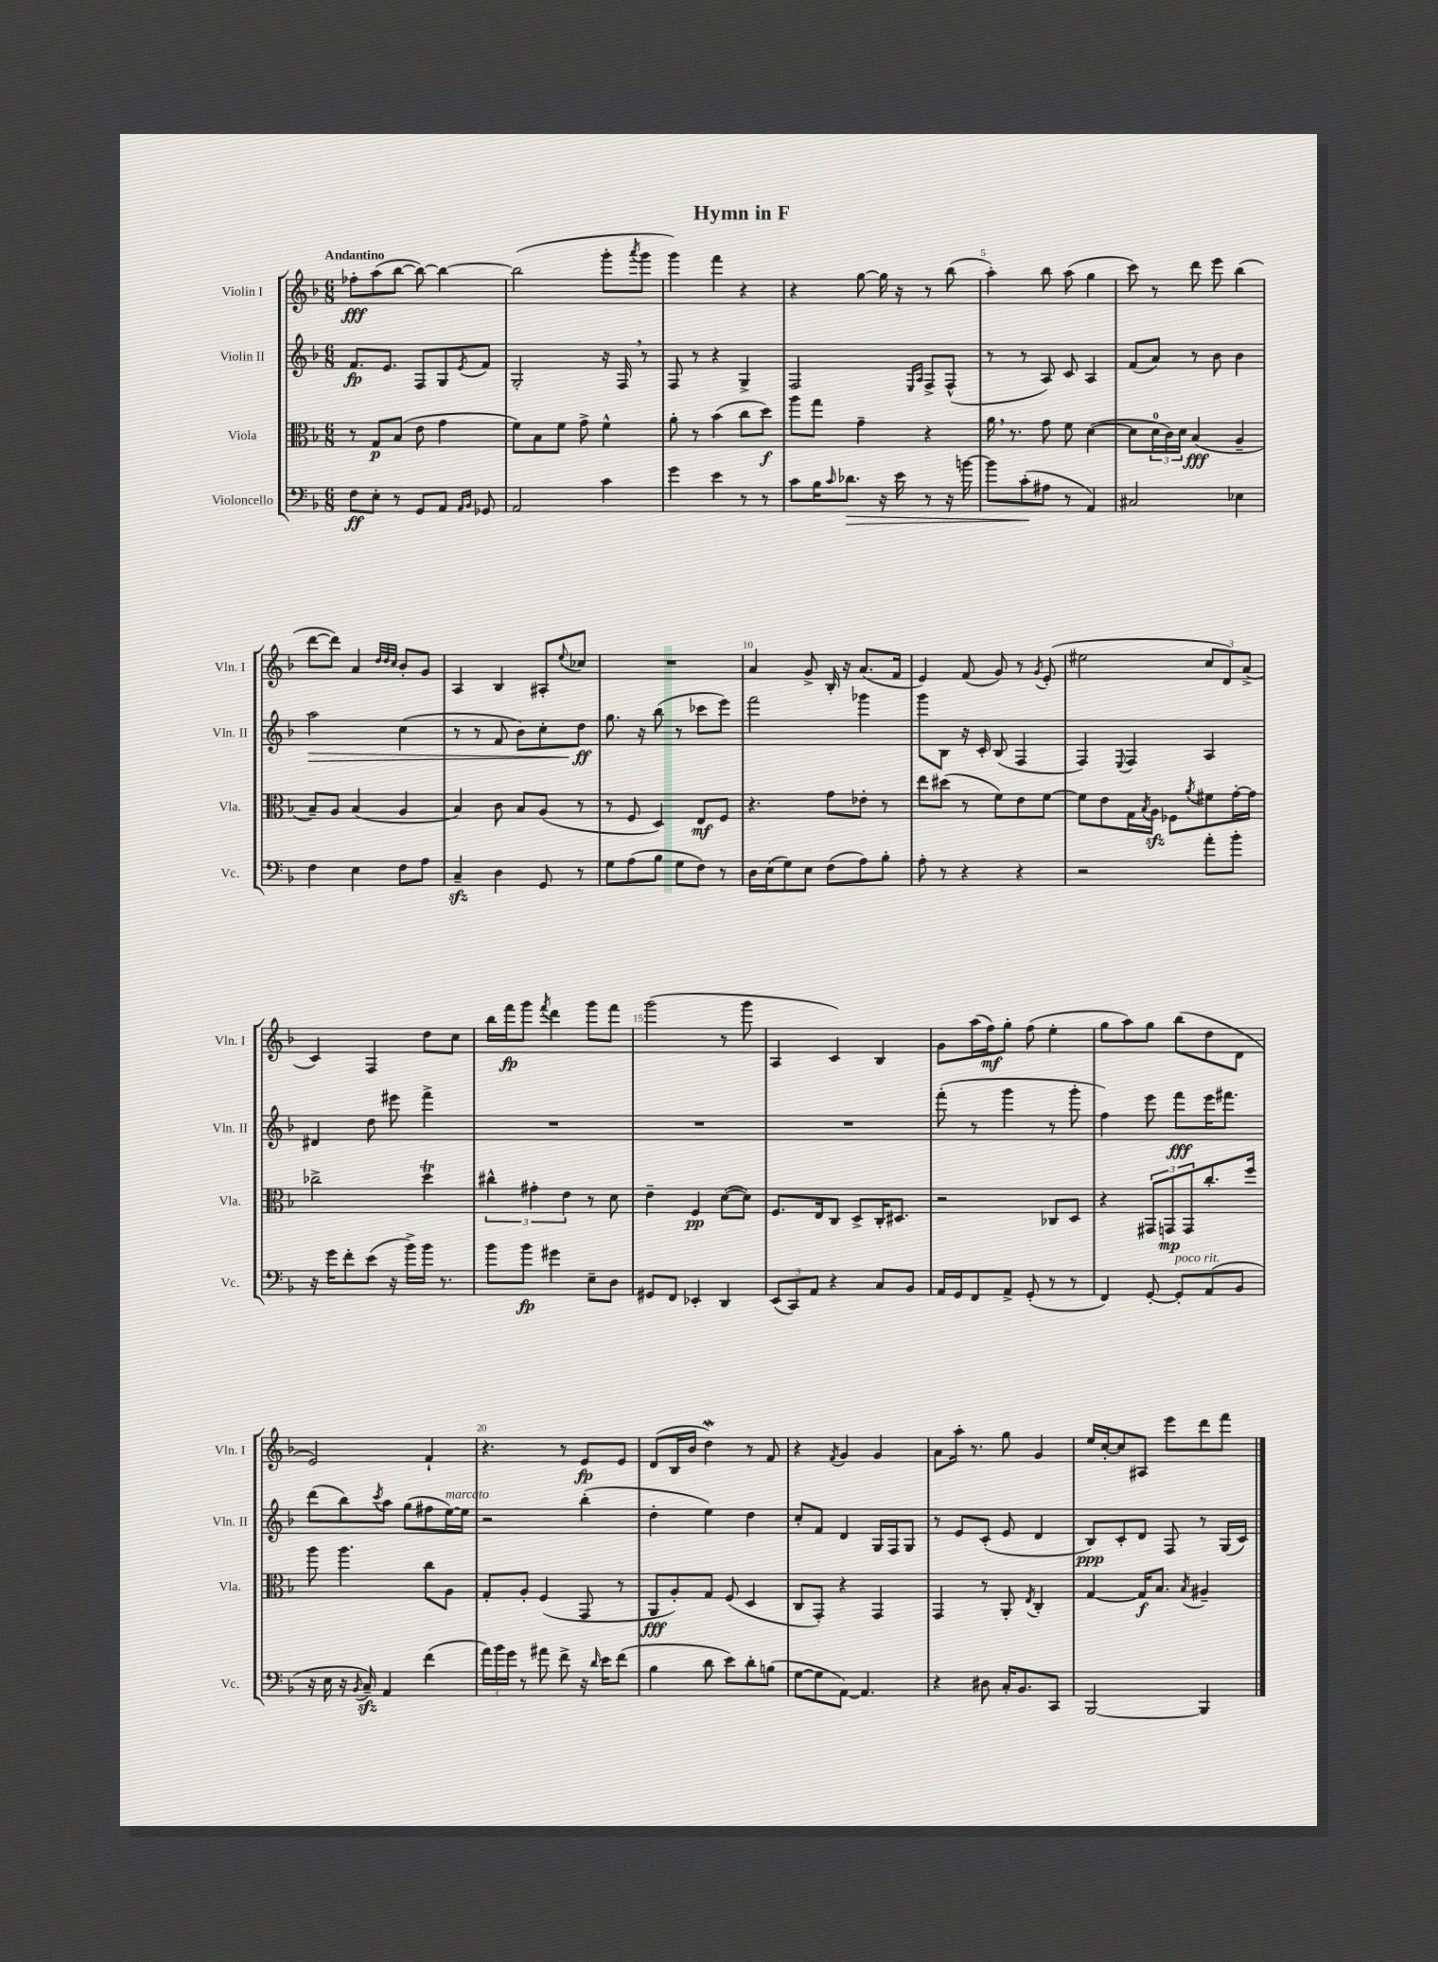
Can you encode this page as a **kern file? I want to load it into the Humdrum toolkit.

**kern	**kern	**kern	**kern
*staff4	*staff3	*staff2	*staff1
*clefF4	*clefC3	*clefG2	*clefG2
*k[b-]	*k[b-]	*k[b-]	*k[b-]
*M6/8	*M6/8	*M6/8	*M6/8
8F	8r	8.f	8ff-'
8E'	8G	.	(8aa
.	.	8.e	.
8r	(8B-	.	[8bb-
8GG	8e	8F	8bb-_)
8AA	4g	8G	4bb-_
16qqAA	.	.	.
16qqBB-	.	8qe	.
8GG-	.	8f	.
=	=	=	=
2AA	8f)	2G'	(2bb-]
.	8B-	.	.
.	8f	.	.
.	8g^	.	.
4c	4f^^	16r	8ggg'
.	.	16F	.
.	.	.	8qaaa
.	.	8r	8ggg
=	=	=	=
4g	8a'	8F	4ggg)
.	8r	8r	.
4e	(4b-	4r	4fff
8r	8cc	4G^	4r
8r	8dd)	.	.
=	=	=	=
8c	8aa	2F	4r
16B-	8gg	.	.
16qqc	.	.	.
8.d-	.	.	.
.	4g~	.	[8gg
16r	.	.	16gg]
16e	.	.	16r
.	.	16qqE	.
.	.	16qqA	.
8r	4r	8F^	8r
16r	.	(8F^^	(8bb-
[16b	.	.	.
=	=	=	=
8b]	16a	8r	4aa')
.	8.r	.	.
(8c'	.	8r	.
8A#	8g	8A)	8bb-
8r	8f	8c	(8aa
4AA)	([4d	4A	4gg
=	=	=	=
2C#	8d]	(8f	8ccc)
.	24d	8a)	8r
.	24c)	.	.
.	24d	.	.
.	(4B-	8r	8ddd
.	.	8b-	8eee
4E-	4A~	4b-	(4bb-
=	=	=	=
4F	8B-~)	2aa	[8ddd
.	8A	.	8ddd])
4E	(4B-	.	4a
.	.	.	32qqdd
.	.	.	32qqdd
.	.	.	32qqcc
8F	4A	(4cc	8b-'
8A	.	.	8g
=	=	=	=
4C~	4B-)	8r	4A
.	.	8r	.
4D	8c	8f	4B-
.	8B-	8b-)	.
8GG	(8A	8cc'	8A#'
.	.	.	8qqee
8r	8r	8dd	8cc-
=	=	=	=
8G	8r	8.gg	2.r
(8A	8F	.	.
.	.	16r	.
8B-	4D)	(8bb-	.
8G	.	8r	.
8F)	8E	8ccc-	.
8r	8F	8eee)	.
=	=	=	=
16D	4.r	2fff	4a
(16E	.	.	.
8G)	.	.	.
8E	.	.	8g^
(8F	8g	.	16B-'
.	.	.	16r
8A)	8e-'	4ggg-	(8.a
8B-'	8r	.	.
.	.	.	16f
=	=	=	=
8A'	8ee	8ggg	4e)
8r	(8dd#	8B-	.
4r	8r	16r	(8f
.	.	16c'	.
.	8f)	(8B-	8g)
4r	8e	4F	8r
.	.	.	8qg
.	[8f	.	(8e'
=	=	=	=
2r	8f]	4F)	2ee#
.	8e	.	.
.	.	8qqE	.
.	16G	4F	.
.	8qB-	.	.
.	16A	.	.
.	8F-	.	.
.	8qa	.	.
8a'	8f#	4A	12cc
.	.	.	12d)
8b-'	[16g'	.	.
.	.	.	(12a^
.	16g]	.	.
=	=	=	=
16r	2cc-^	4d#	4c)
16g	.	.	.
8f'	.	.	.
(8e	.	8dd	4F
16r	.	8eee#	.
16b-^)	.	.	.
16b-	4dd	4fff^	8dd
8.r	.	.	.
.	.	.	8cc
=	=	=	=
8b-	6cc#^^	2.r	16bb-
.	.	.	16fff
8b-	.	.	8ggg
.	6g#'	.	.
.	.	.	8qfff
4g#	.	.	4ddd
.	6e	.	.
8E~	8r	.	8ggg
8D	8d	.	8fff
=	=	=	=
8GG#	4e~	2.r	(2ggg
8FF	.	.	.
4EE-'	4F	.	.
4DD	([8d	.	8r
.	8d])	.	8ggg
=	=	=	=
(12EE	8.F	2.r	4A
12CC)	.	.	.
12AA	.	.	.
.	16E	.	.
4r	8C	.	4c)
.	8D^	.	.
8C	16C'	.	4B-
.	8.D#	.	.
8BB-	.	.	.
=	=	=	=
16AA	2r	(8fff'	8g
16GG	.	.	.
8FF	.	8r	(16aa
.	.	.	16ff)
8AA^	.	4ggg	8gg'
(8GG'	.	.	(8ff
8r	8C-	8r	4ee'
8r	8D	8ggg'	.
=	=	=	=
4FF)	4r	4ff)	8gg
.	.	.	8aa)
[8GG'	12GG#	8eee	8gg
.	12GG	.	.
8GG']	.	8fff	(8bb-
.	12GG	.	.
(8AA	8.cc'	16eee	8dd
.	.	8.fff#	.
8BB-	.	.	8d
.	16ff	.	.
=	=	=	=
16r	8aa	(8ddd	2e)
16E	.	.	.
16r	4.aa	8bb-)	.
8qBB-	.	.	.
16C~)	.	.	.
.	.	8qccc	.
4AA	.	8aa	.
.	.	(8gg	.
(4f	8cc	8ff#	4f`
.	8A	[16ee)	.
.	.	16ee]	.
=	=	=	=
24a)	8G'	2r	4.r
24b-	.	.	.
24g	.	.	.
8r	8A'	.	.
8a#	(4F	.	.
8f^	.	.	8r
16r	8GG	(4bb-'	8e
16qqd	.	.	.
16e	.	.	.
(8f	8r	.	8e
=	=	=	=
4B-	8AA	4dd'	(8d
.	8A')	.	16B-
.	.	.	16b-
8d	8G	4ee)	4dd)
8e)	(8F	.	.
8d'	4D	4dd	8r
(8B	.	.	8f
=	=	=	=
[8G	8C	8cc'	4r
8G]	8GG')	8f	.
.	.	.	8qf
[8AA)	4r	4d	4g
4.AA]	.	.	.
.	4GG	16G	4g
.	.	16F	.
.	.	8G	.
=	=	=	=
4r	4GG	8r	8a
.	.	8e	16aa'
.	.	.	8.r
8D#	8r	(8c'	.
16C'	8AA'	8e	8gg
8.BB-	.	.	.
.	8qE	.	.
.	4C'	4d	4g
8CC	.	.	.
=	=	=	=
[2BBB-	[4G	8B-)	16ee
.	.	.	[16cc'
.	.	8c'	8cc]
.	16G]	8d	8A#
.	8.B-	.	.
.	.	8F	8eee
.	8qB-	.	.
4BBB-]	4A#~	8r	8ddd
.	.	(16G	8fff
.	.	16c)	.
==	==	==	==
*-	*-	*-	*-
